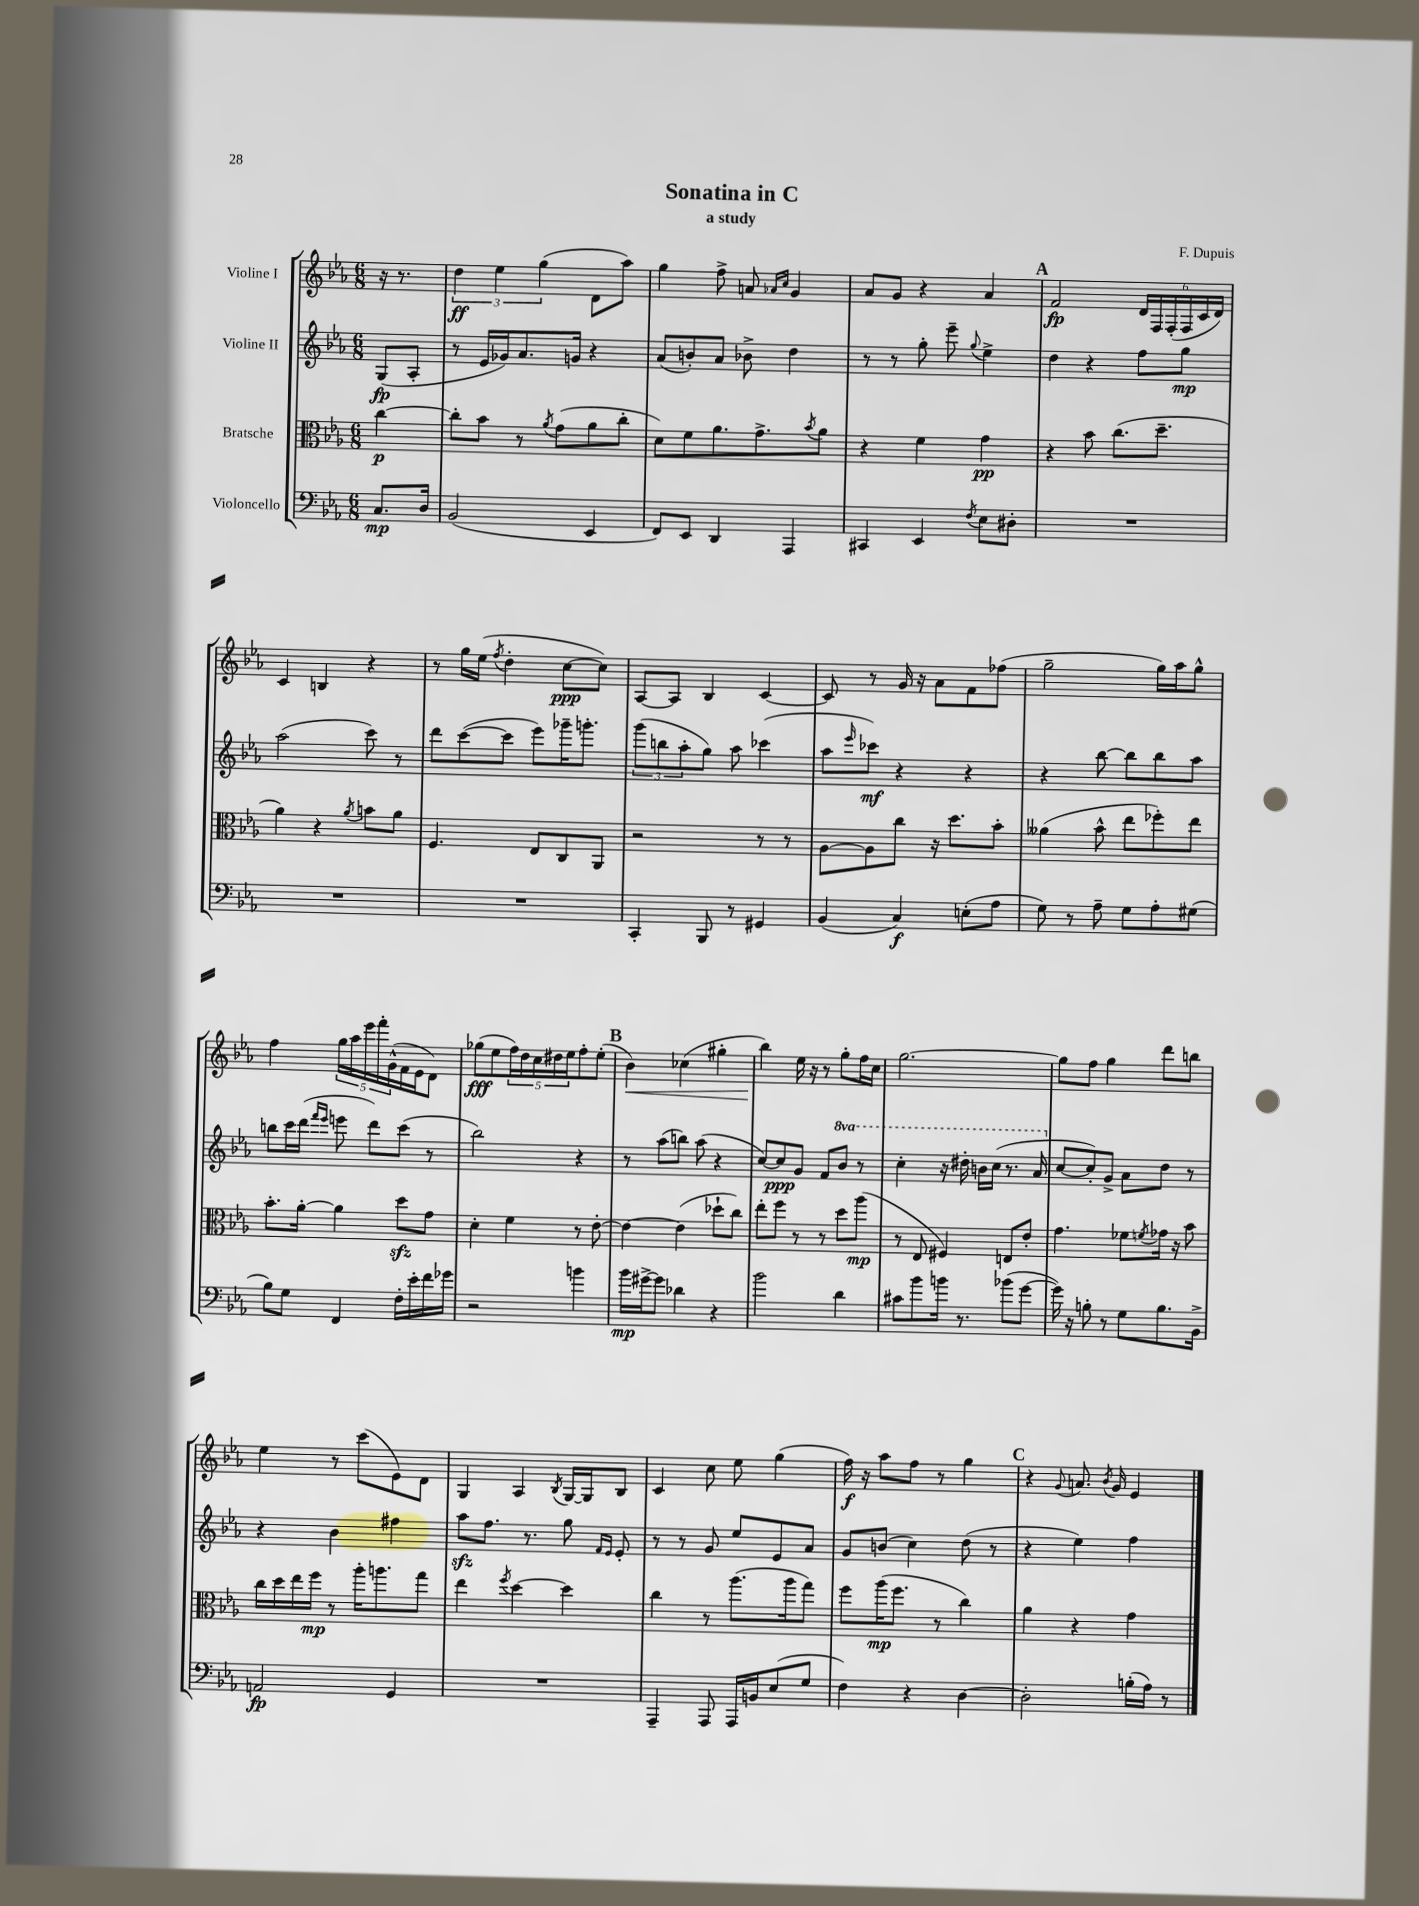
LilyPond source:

\header { title = "Sonatina in C" composer = "F. Dupuis" subtitle = "a study" }
<<
\new StaffGroup <<
\new Staff = "s0" \with { instrumentName = "Violine I" } {
    \clef treble \key ees \major \numericTimeSignature \time 6/8 \partial 4
    r16 r8. |
    \tuplet 3/2 { d''4\ff ees''4 g''4( } d'8 aes''8) |
    g''4 f''8-> a'8 \grace { aes'16 c''16 } g'4 |
    aes'8 g'8 r4 aes'4 |
    \mark \markup { \bold "A" } f'2\fp \tuplet 6/4 { d'16 f16 f16-.( f16 c'16 d'16) } |
    c'4 b4 r4 |
    r8 g''16 ees''16( \acciaccatura { f''8 } d''4-. c''8~\ppp c''8) |
    aes8~ aes8 bes4 c'4~ |
    c'8 r8 g'16 r16 aes'8 f'8 fes''8( |
    g''2-- g''16) aes''16 g''8-^ |
    f''4 \tuplet 5/4 { g''16 aes''16 ees'''16 f'''16-. g'16-^( } f'16 ees'16 d'8) |
    ges''8\fff( ees''8 \tuplet 5/4 { f''16) d''16 c''16 dis''16 ees''16 } f''8-. ees''8-.( |
    \mark \markup { \bold "B" } bes'4\<) ces''4( gis''4-. |
    bes''4\!) ees''16 r16 r8 g''8-. f''16 c''16 |
    g''2.~ |
    g''8 f''8 g''4 d'''8 b''8 |
    ees''4 r8 c'''8( ees'8) d'8 |
    g4 aes4 \acciaccatura { bes8 } g16~ g16 bes8 |
    c'4 c''8 ees''8 g''4( |
    f''16\f) r16 aes''8 f''8 r8 g''4 |
    \mark \markup { \bold "C" } r4 \appoggiatura { g'8 } a'8. \acciaccatura { bes'8 } g'16 ees'4 \bar "|." |
}
\new Staff = "s1" \with { instrumentName = "Violine II" } {
    \clef treble \key ees \major \numericTimeSignature \time 6/8 \set Staff.ottavationMarkups = #ottavation-simple-ordinals \partial 4
    g8\fp( aes8-. |
    r8 ees'16 ges'16) aes'8. g'16 r4 |
    aes'8( b'8-.) aes'8 bes'8-> d''4 |
    r8 r8 g''8-. ees'''8-- \appoggiatura { g''8 } ees''4-> |
    \mark \markup { \bold "A" } d''4 r4 f''8 g''8\mp |
    aes''2( c'''8) r8 |
    d'''8 c'''8~( c'''8 ees'''8) ges'''16-- g'''8.-. |
    \tuplet 3/2 { g'''8( b''8 aes''8-. } g''8) aes''8 ces'''4( |
    aes''8 \grace { ees'''16 } ces'''8\mf) r4 r4 |
    r4 bes''8~ bes''8 bes''8 aes''8 |
    b''8 c'''16 d'''16( \grace { f'''16 ees'''16 } e'''8 d'''8) c'''8( r8 |
    bes''2) r4 |
    \mark \markup { \bold "B" } r8 aes''8( b''8) aes''8( r4 |
    c''8~) c''8\ppp g'8 f'8 \ottava #1 bes''8 r8 |
    c'''4-. r16 dis'''16-. b''16 c'''16( r8. aes''16 \ottava #0 |
    c''8~ c''8-.) g'8-> aes'8 d''8 r8 |
    r4 bes'4 fis''4 |
    aes''8\sfz f''8. r8. g''8 \grace { f'16 ees'16 } ees'8-. |
    r8 r8 g'8 ees''8 ees'8 aes'8 |
    g'8 b'8( c''4) d''8( r8 |
    \mark \markup { \bold "C" } r4 ees''4) f''4 \bar "|." |
}
\new Staff = "s2" \with { instrumentName = "Bratsche" } {
    \clef alto \key ees \major \numericTimeSignature \time 6/8 \partial 4
    c''4~\p |
    c''8-. bes'8 r8 \acciaccatura { aes'8 } g'8( aes'8 c''8-. |
    d'8) f'8 aes'8. g'8.-> \acciaccatura { bes'8 } aes'8 |
    r4 f'4 g'4\pp |
    \mark \markup { \bold "A" } r4 bes'8 c''8.( d''8.-- |
    aes'4) r4 \acciaccatura { aes'8 } b'8 aes'8 |
    f4. ees8 c8 aes,8 |
    r2 r8 r8 |
    aes8~ aes8 c''8 r16 d''8. bes'8-. |
    aeses'4( bes'8-^ ees''8 fes''8-.) ees''8 |
    bes'8.-. aes'16~-. aes'4 d''8\sfz g'8 |
    d'4-. f'4 r8 ees'8~-. |
    \mark \markup { \bold "B" } ees'4~ ees'4( des''8-! c''8) |
    ees''8-. f''8 r8 r8 d''8 aes''8\mp( |
    r8 ees8 fis4) e8 ees'8-. |
    g'4. fes'8 \acciaccatura { f'8 } ges'16 r16 bes'8 |
    c''16 d''16 ees''16 f''16\mp r8 aes''16-. a''8. g''8 |
    ees''4 \acciaccatura { f''8 } d''4~ d''4 |
    c''4 r8 aes''8.( aes''16 g''8) |
    f''8 aes''16\mp( f''8. r8 c''4) |
    \mark \markup { \bold "C" } aes'4 r4 g'4 \bar "|." |
}
\new Staff = "s3" \with { instrumentName = "Violoncello" } {
    \clef bass \key ees \major \numericTimeSignature \time 6/8 \partial 4
    c8.\mp d16 |
    bes,2( ees,4 |
    f,8) ees,8 d,4 aes,,4 |
    cis,4 ees,4 \acciaccatura { f8 } ees8 dis8-. |
    \mark \markup { \bold "A" } R2. |
    R2. |
    R2. |
    c,4-. bes,,8 r8 gis,4 |
    bes,4( c4\f) e8-.( aes8 |
    g8) r8 aes8-- g8 aes8-. gis8( |
    bes8) g8 f,4 f16-. ees'16-. f'16 ges'16 |
    r2 b'4 |
    \mark \markup { \bold "B" } bes'16\mp gis'16~-> gis'8 des'4 r4 |
    bes'2 d'4 |
    cis'8 bes'8 b'16 r8. bes'8( g'8~ |
    g'16) r16 b8-. r8 g8 b8. bes,16-> |
    a,2\fp g,4 |
    R2. |
    aes,,4-- aes,,8 aes,,16 b,16 ees8( g8 |
    f4) r4 d4~ |
    \mark \markup { \bold "C" } d2-. b16-.( aes16) r8 \bar "|." |
}
>>
>>
\layout { \context { \Score \remove "Bar_number_engraver" } }
